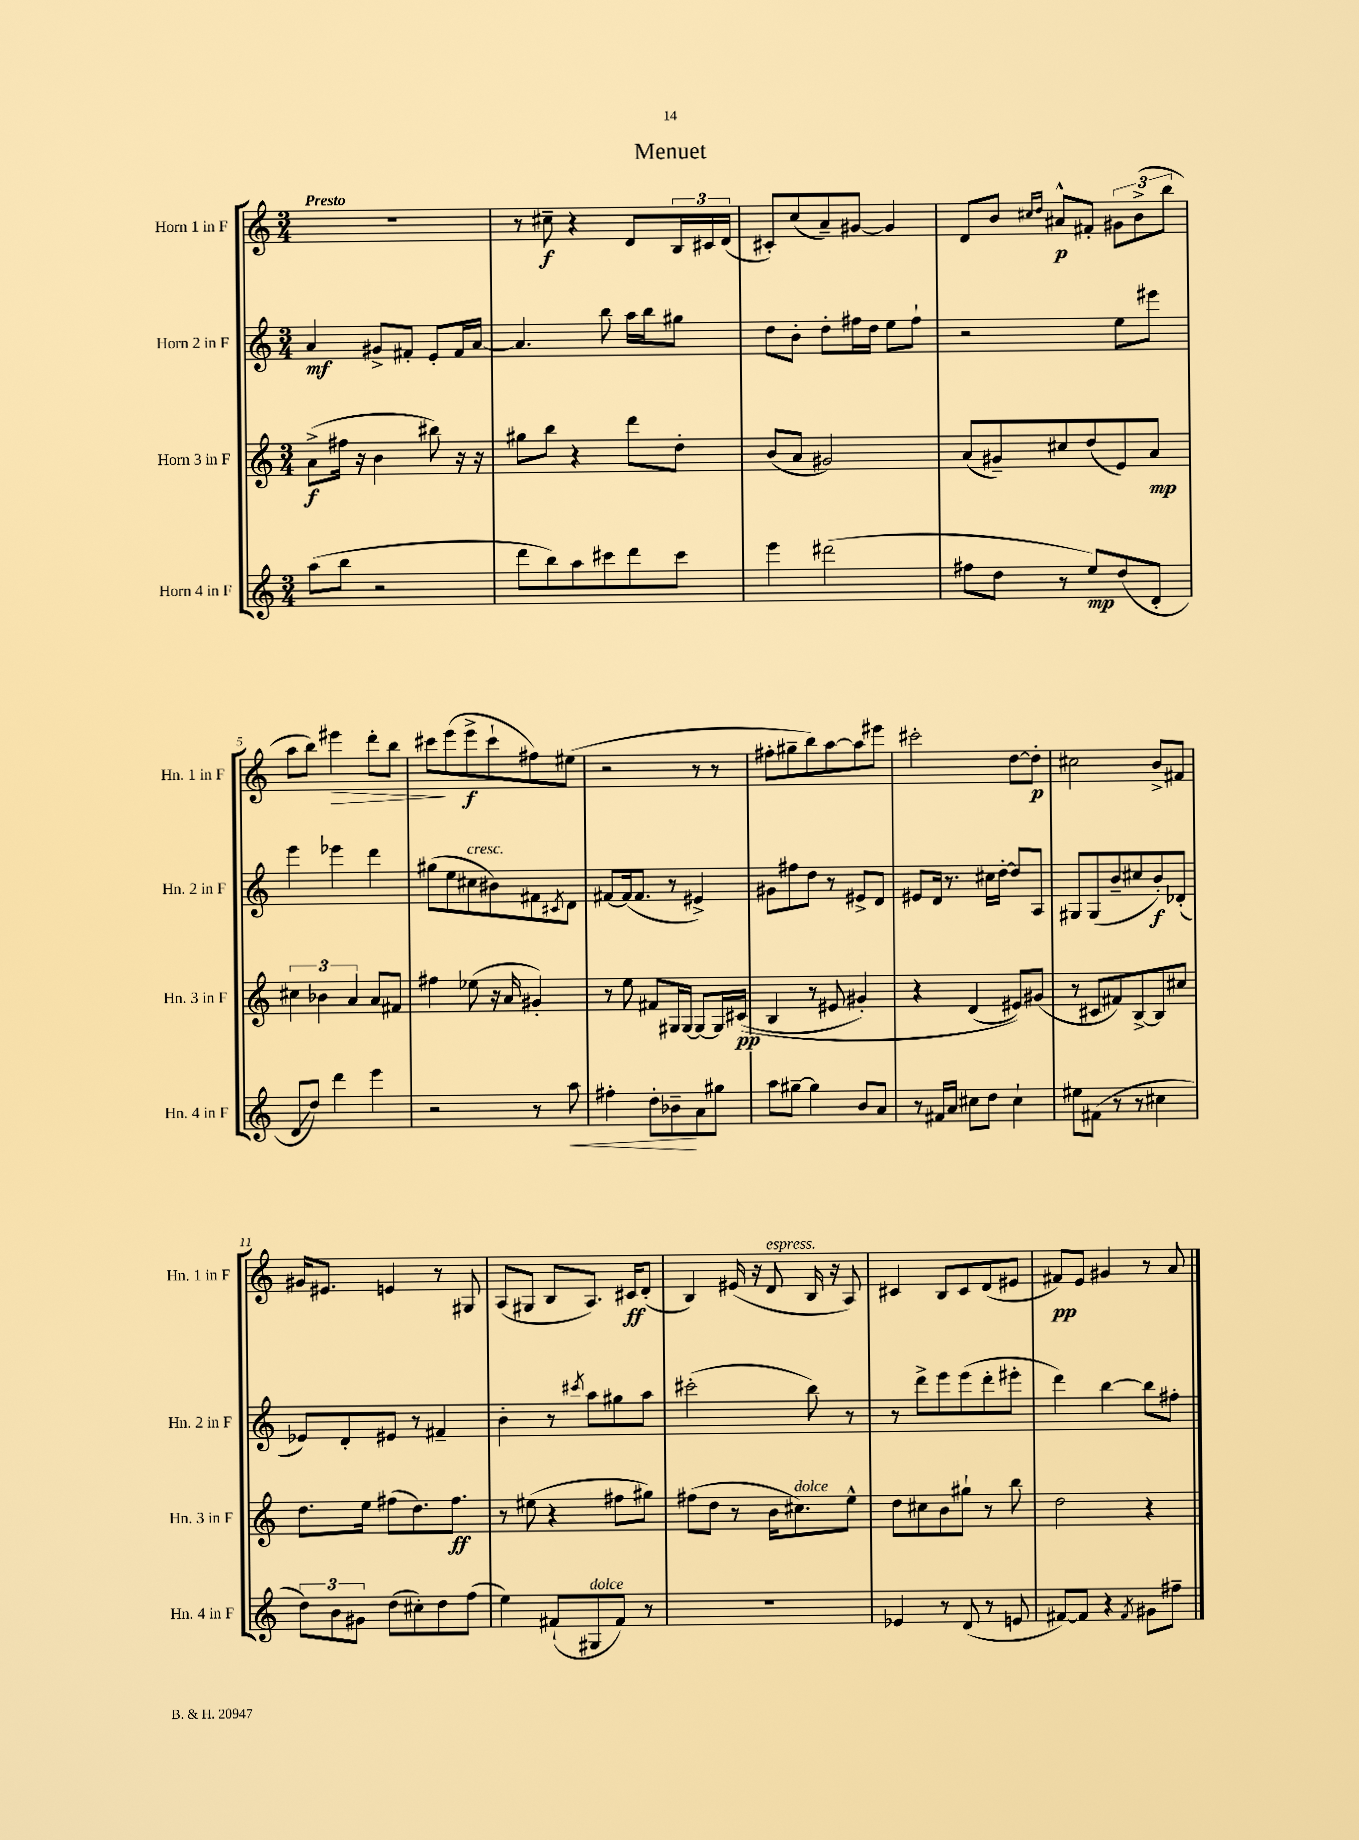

**kern	**kern	**kern	**kern
*staff4	*staff3	*staff2	*staff1
*clefG2	*clefG2	*clefG2	*clefG2
*k[]	*k[]	*k[]	*k[]
*M3/4	*M3/4	*M3/4	*M3/4
(8aa\L	(8a^\L	4a/	2.r
8bb\J	16ff#\Jk	.	.
.	16r	.	.
2r	4b\	8g#^/L	.
.	.	8f#'/J	.
.	8bb#\)	8e'/L	.
.	16r	16f#/L	.
.	16r	[16a/JJ	.
=	=	=	=
8ddd\L	8gg#\L	4.a/]	8r
8bb\)	8bb\J	.	8cc#~\
8aa\	4r	.	4r
8ccc#\	.	8bb\	.
8ddd\	8ddd\L	16aa\LL	8d/L
.	.	16bb\J	.
8ccc#\J	8dd'\J	8gg#\J	24B/L
.	.	.	24c#/
.	.	.	(24d/JJ
=	=	=	=
4eee\	(8b/L	8dd\L	8c#'/L)
.	8a/J	8b'\J	(8cc/
(2ddd#\	2g#/)	8dd'\L	8a~/)
.	.	16ff#\L	[8g#/J
.	.	16dd\JJ	.
.	.	8ee\L	4g#/]
.	.	8ff#`\J	.
=	=	=	=
8ff#\L	(8a/L	2r	8d/L
8dd\J	8g#~/)	.	8b/J
.	.	.	16qqcc#/LL
.	.	.	16qqdd/JJ
8r	8cc#/	.	8a#^^/L
8ee/L)	(8dd/	.	8f#'/J
(8dd/	8e/)	8ee\L	12g#\L
.	.	.	(12b^\
8d'/J	8a/J	8eee#\J	.
.	.	.	12bb\J
=	=	=	=
8d/L	6cc#\	4eee\	8aa\L
8dd/J)	.	.	8bb\J)
.	6b-\	.	.
4ddd\	.	4eee-\	4eee#\
.	6a/	.	.
4eee\	8a/L	4ddd\	8ddd'\L
.	8f#/J	.	8bb\J
=	=	=	=
2r	4ff#\	(8gg#\L	8ccc#\L
.	.	8ee\	(8eee\
.	(8ee-\	8cc#\	8eee^\
.	16r	8b#\)	8ccc#`\
.	16a/	.	.
8r	4g#'/)	8f#\	8ff#\)
.	.	8qc#/	.
8aa\	.	8d\J	(8ee#\J
=	=	=	=
4ff#'\	8r	[8f#/L	2r
.	8ee\	(16f#/]k	.
.	.	8.f#/J	.
8dd'\L	8f#/L	.	.
8b-~\	16G#/L	8r	.
.	[16G#/JJ	.	.
8a\	8G#/_L	4e#^/)	8r
8gg#\J	16G#/]L	.	8r
.	&((16c#/JJ	.	.
=	=	=	=
8aa\L	4B/	8g#\L	8ff#'\L
[8gg#~\J	.	8ff#\	8gg#~\
4gg#\]	8r	8dd\J	8bb\)
.	8e#/	8r	[8aa\
8b/L	4g#'/)	8e#^/L	8aa\]
8a/J	.	8d/J	8eee#\J
=	=	=	=
8r	4r	8e#/L	2ccc#'\
16f#/LL	.	16d/Jk	.
16a/JJ	.	8.r	.
8cc#\L	(4d/	.	.
8dd\J	.	16cc#\LL	.
.	.	[16dd'\JJ	.
4cc#`\	8e#/L)&)	8dd/]L	[8dd\L
.	(8g#/J	8A/J	8dd'\]J
=	=	=	=
8ee#\L	8r	8G#/L	2cc#\
(8f#\J	8c#/L	(8G#/	.
8r	8f#/)	8b~/	.
8r	[8B^/	8cc#/	.
4cc#\	8B/]	8b'/)	8b^/L
.	8cc#/J	(8d-'/J	8f#/J
=	=	=	=
12dd\L)	8.dd\L	8e-/L)	16g#/LK
.	.	.	8.e#/J
12b\	.	.	.
.	.	8d'/	.
12g#\J	.	.	.
.	16ee\Jk	.	.
(8dd\L	(8ff#\L	8e#/J	4e/
8cc#'\)	8.dd\)	8r	.
8dd\	.	4f#~/	8r
.	8.ff#\J	.	.
(8ff\J	.	.	8G#/
=	=	=	=
4ee\)	8r	4b'\	(8A/L
.	(8ee#\	.	8G#/J
(8f#`/L	4r	8r	8B/L
.	.	8qccc#/	.
8G#/	.	8aa\L	8.A/J)
8f#/J)	8ff#\L	8gg#\	.
.	.	.	16c#/LK
8r	8gg#\J)	8aa\J	(8d'/J
=	=	=	=
2.r	(8ff#\L	(2ccc#'\	4B/)
.	8dd\J	.	.
.	8r	.	(16e#/
.	.	.	16r
.	16b\LK	.	8d/
.	8.cc#\)	.	.
.	.	8bb\)	16B/
.	.	.	16r
.	8ee^^\J	8r	8A/)
=	=	=	=
4e-/	8dd\L	8r	4c#/
.	8cc#\	8ddd^\L	.
8r	8b\	8eee\	8B/L
(8d/	8gg#`\J	(8eee\	8c#/
8r	8r	8ddd'\	(8d/
8e/	8bb\	8eee#'\J	8e#/J
=	=	=	=
[8f#/L)	2dd\	4ddd\)	8f#/L)
8f#/]J	.	.	8e/J
4r	.	[4bb\	4g#/
8qf#/	.	.	.
8g#\L	4r	8bb\]L	8r
8ff#~\J	.	8ff#'\J	8a/
==	==	==	==
*-	*-	*-	*-
